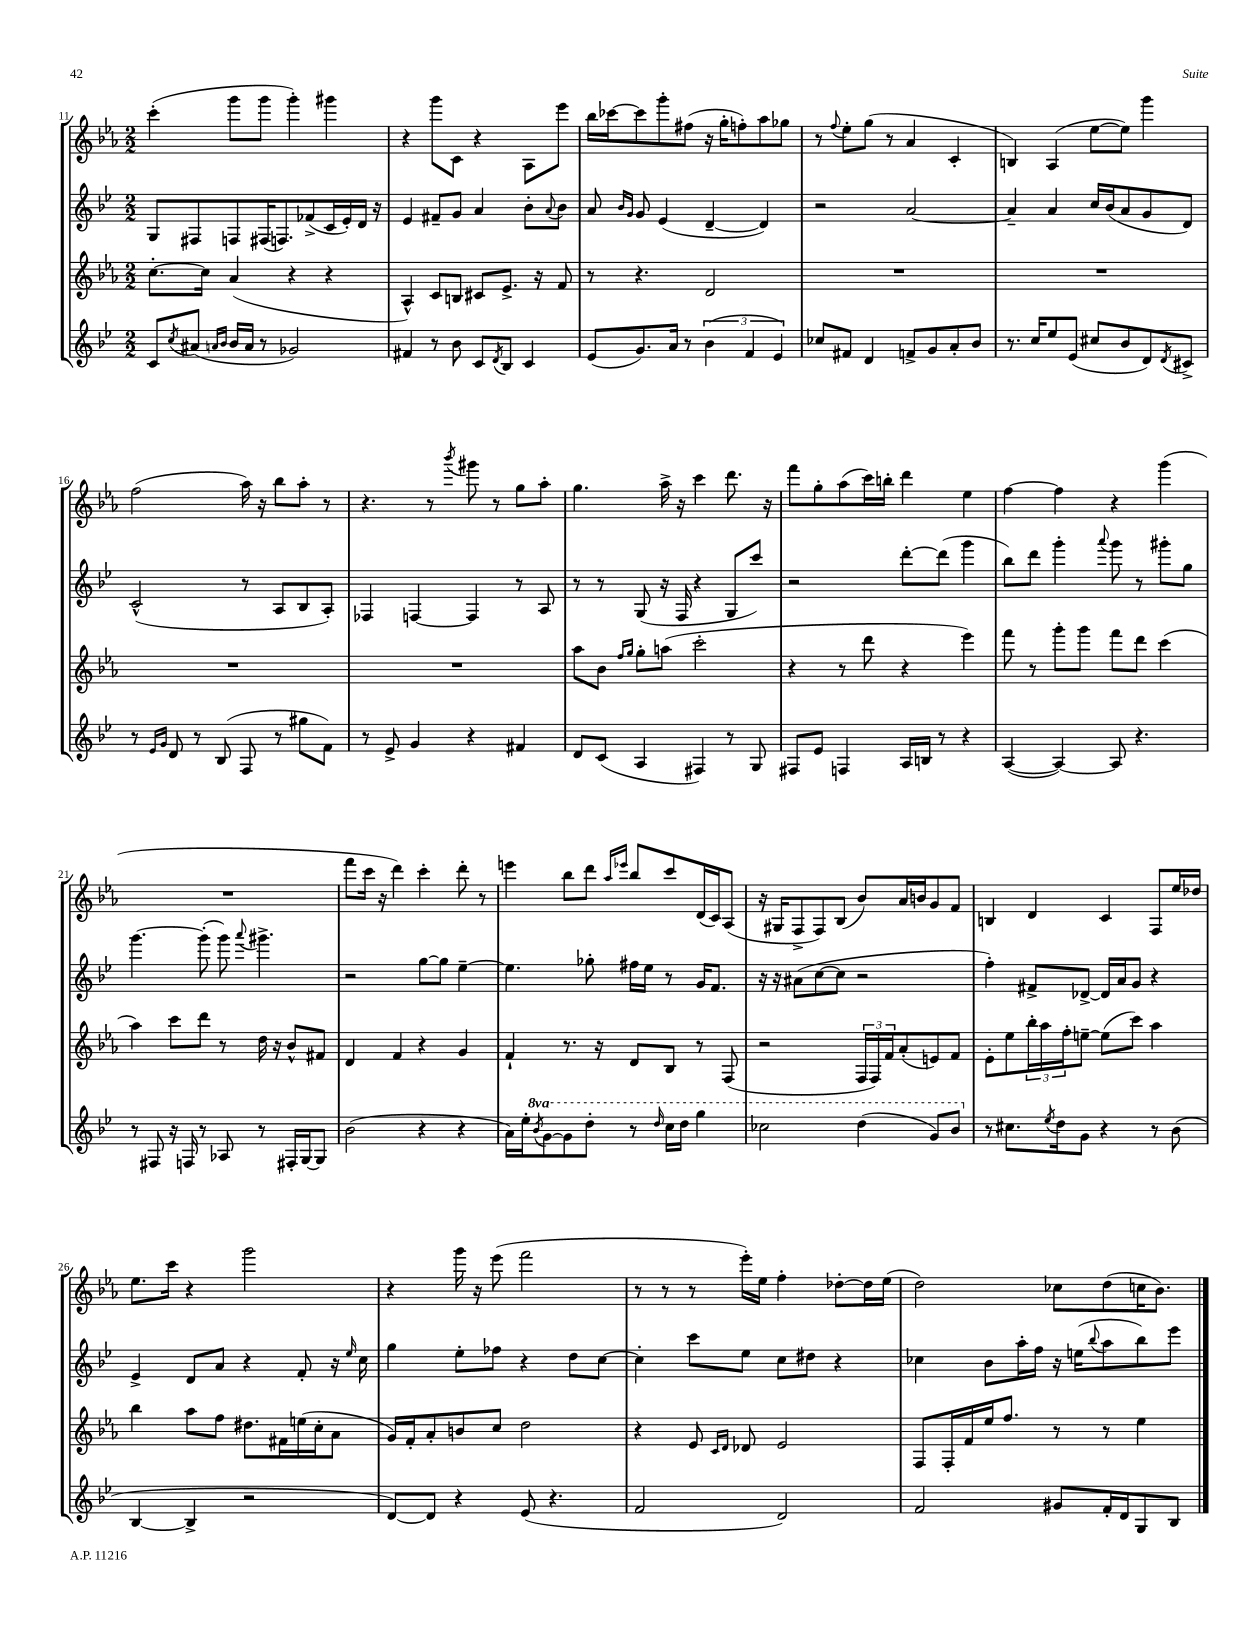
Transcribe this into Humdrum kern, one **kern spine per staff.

**kern	**kern	**kern	**kern
*staff4	*staff3	*staff2	*staff1
*clefG2	*clefG2	*clefG2	*clefG2
*k[b-e-]	*k[b-e-a-]	*k[b-e-]	*k[b-e-a-]
*M2/2	*M2/2	*M2/2	*M2/2
8c	[8.cc'	8G	(4ccc'
8qcc	.	.	.
(8a#	.	8F#	.
.	16cc]	.	.
16qqa	.	.	.
16qqb-	.	.	.
16b-	(4a-	8F	8ggg
16a	.	.	.
8r	.	(16F#	8ggg
.	.	8.F)	.
2g-)	4r	.	4ggg')
.	.	(8f-^	.
.	4r	16c	4ggg#
.	.	16e-')	.
.	.	16d	.
.	.	16r	.
=	=	=	=
4f#	4A-^^)	4e-	4r
8r	8c	8f#~	8ggg
8b-	8B	8g	8c
8c	8c#	4a	4r
8qd	.	.	.
8B-	8.e-^	.	.
4c	.	8b-'	8A-
.	16r	.	.
.	.	8qqa	.
.	8f	8b-	8eee-
=	=	=	=
(8e-	8r	8a	16bb-
.	.	.	[16ccc-
.	.	16qqb-	.
.	.	16qqg	.
8.g)	4.r	8g	8ccc-]
.	.	(4e-	8ggg'
16a	.	.	.
8r	.	.	(8ff#
(6b-	2d	[4d~	16r
.	.	.	16gg'
.	.	.	8ff')
6f	.	.	.
.	.	4d])	8aa-
6e-)	.	.	.
.	.	.	8gg-
=	=	=	=
8cc-	1r	2r	8r
.	.	.	8qqff
8f#	.	.	8ee-'
4d	.	.	(8gg
.	.	.	8r
8f^	.	[2a	4a-
8g	.	.	.
8a'	.	.	4c'
8b-	.	.	.
=	=	=	=
8.r	1r	4a~]	4B)
16cc	.	.	.
8ee-	.	4a	(4A-
(8e-	.	.	.
8cc#	.	16cc	[8ee-
.	.	(16b-	.
8b-	.	8a	8ee-])
8d)	.	8g	4ggg
8qd	.	.	.
8c#^	.	8d)	.
=	=	=	=
8r	1r	(2c^^	(2ff
16qqe-	.	.	.
16qqg	.	.	.
8d	.	.	.
8r	.	.	.
(8B-	.	.	.
8F	.	8r	16aa-)
.	.	.	16r
8r	.	8A	8bb-
8gg#	.	8B-	8aa-'
8f)	.	8A')	8r
=	=	=	=
8r	1r	4F-	4.r
8e-^	.	.	.
4g	.	[4F	.
.	.	.	8r
.	.	.	8qbbb-
4r	.	4F]	8ggg#
.	.	.	8r
4f#	.	8r	8gg
.	.	8A	8aa-'
=	=	=	=
8d	8aa-	8r	4.gg
(8c	8b-	8r	.
.	16qqff	.	.
.	16qqgg	.	.
4A	8gg'	(8G	.
.	(8aa	16r	16aa-^
.	.	16F	16r
4F#)	2ccc'	4r	4ccc
8r	.	8G	8.ddd
8G	.	8ccc)	.
.	.	.	16r
=	=	=	=
8F#	4r	2r	8fff
8e-	.	.	8gg'
4F	8r	.	(8aa-
.	8ddd	.	16ccc)
.	.	.	16bb'
16A	4r	[8ddd'	4ddd
16B	.	.	.
8r	.	(8ddd]	.
4r	4eee-)	4ggg	4ee-
=	=	=	=
([4A	8fff	8bb-)	[4ff
.	8r	8ddd	.
4A_)	8ggg'	4ggg'	4ff]
.	8ggg	.	.
.	.	8qqaaa	.
8A]	8fff	8ggg	4r
4.r	8ddd	8r	.
.	(4ccc	8ggg#'	(4ggg
.	.	8gg	.
=	=	=	=
8r	4aa-)	[4.ggg	1r
8F#	.	.	.
16r	8ccc	.	.
16F	.	.	.
8r	8ddd	(8ggg']	.
8A-	8r	8ggg)	.
.	.	8qqaaa	.
8r	16dd	4.ggg#^	.
.	16r	.	.
16F#'	8b-^^	.	.
[16G	.	.	.
8G]	8f#	.	.
=	=	=	=
(2b-	4d	2r	8fff
.	.	.	16ccc
.	.	.	16r
.	4f	.	4ddd)
4r	4r	[8gg	4ccc'
.	.	8gg]	.
4r	4g	[4ee-~	8ddd'
.	.	.	8r
=	=	=	=
16a)	4f`	4.ee-]	4eee
16ee-'	.	.	.
8qbb-	.	.	.
[8gg	.	.	.
8gg]	8.r	.	8bb-
8ddd'	.	8gg-'	8ddd
.	16r	.	.
.	.	.	16qqaa-
.	.	.	16qqeee-
8r	8d	16ff#	8bb-
.	.	16ee-	.
16qqddd	.	.	.
16ccc	8B-	8r	8ccc
16ddd	.	.	.
4ggg	8r	16g	(16d
.	.	8.f	16c)
.	(8F	.	(8A-
=	=	=	=
2ccc-	2r	16r	16r
.	.	16r	16G#
.	.	(8a#	8F^
.	.	[8cc	8F)
.	.	8cc]	(8B-
(4ddd	24F	2r	8b-)
.	24F)	.	.
.	24f	.	.
.	(8a-'	.	16a-
.	.	.	16b
8gg)	8e)	.	8g
8bb-	8f	.	8f
=	=	=	=
8r	8e-'	4ff')	4B
8.cc#	8ee-	.	.
.	24bb-'	8f#^	4d
.	24aa-	.	.
8qee-	.	.	.
16dd	.	.	.
.	24ff'	.	.
8g	[8ee~	[8d-^	.
4r	(8ee]	16d-]	4c
.	.	16a	.
.	8ccc)	8g	.
8r	4aa-	4r	8F
(8b-	.	.	16ee-
.	.	.	16dd-
=	=	=	=
[4B-	4bb-	4e-^	8.ee-
.	.	.	16ccc
4B-^]	8aa-	8d	4r
.	8ff	8a	.
2r	8.dd#	4r	2ggg
.	16f#	.	.
.	(16ee	8f'	.
.	16cc'	.	.
.	8a-	16r	.
.	.	16qqee-	.
.	.	16cc	.
=	=	=	=
[8d)	16g)	4gg	4r
.	16f'	.	.
8d]	8a-'	.	.
4r	8b	8ee-'	16ggg
.	.	.	16r
.	8cc	8ff-	(8eee-
(8e-	2dd	4r	2fff
4.r	.	.	.
.	.	8dd	.
.	.	[8cc	.
=	=	=	=
2f	4r	4cc']	8r
.	.	.	8r
.	8e-	8ccc	8r
.	16qqc	.	.
.	16qqd	.	.
.	8d-	8ee-	16eee-')
.	.	.	16ee-
2d)	2e-	8cc	4ff'
.	.	8dd#	.
.	.	4r	[8dd-'
.	.	.	16dd-]
.	.	.	(16ee-
=	=	=	=
2f	8F	4cc-	2dd)
.	16F'	.	.
.	16f	.	.
.	16ee-	8b-	.
.	8.ff	.	.
.	.	16aa'	.
.	.	16ff	.
8g#	8r	16r	8cc-
.	.	(16ee	.
.	.	8qqbb-	.
16f'	8r	8aa	(8dd
16d	.	.	.
8G	4ee-	8bb-)	16cc
.	.	.	8.b-)
8B-	.	8eee-	.
==	==	==	==
*-	*-	*-	*-
